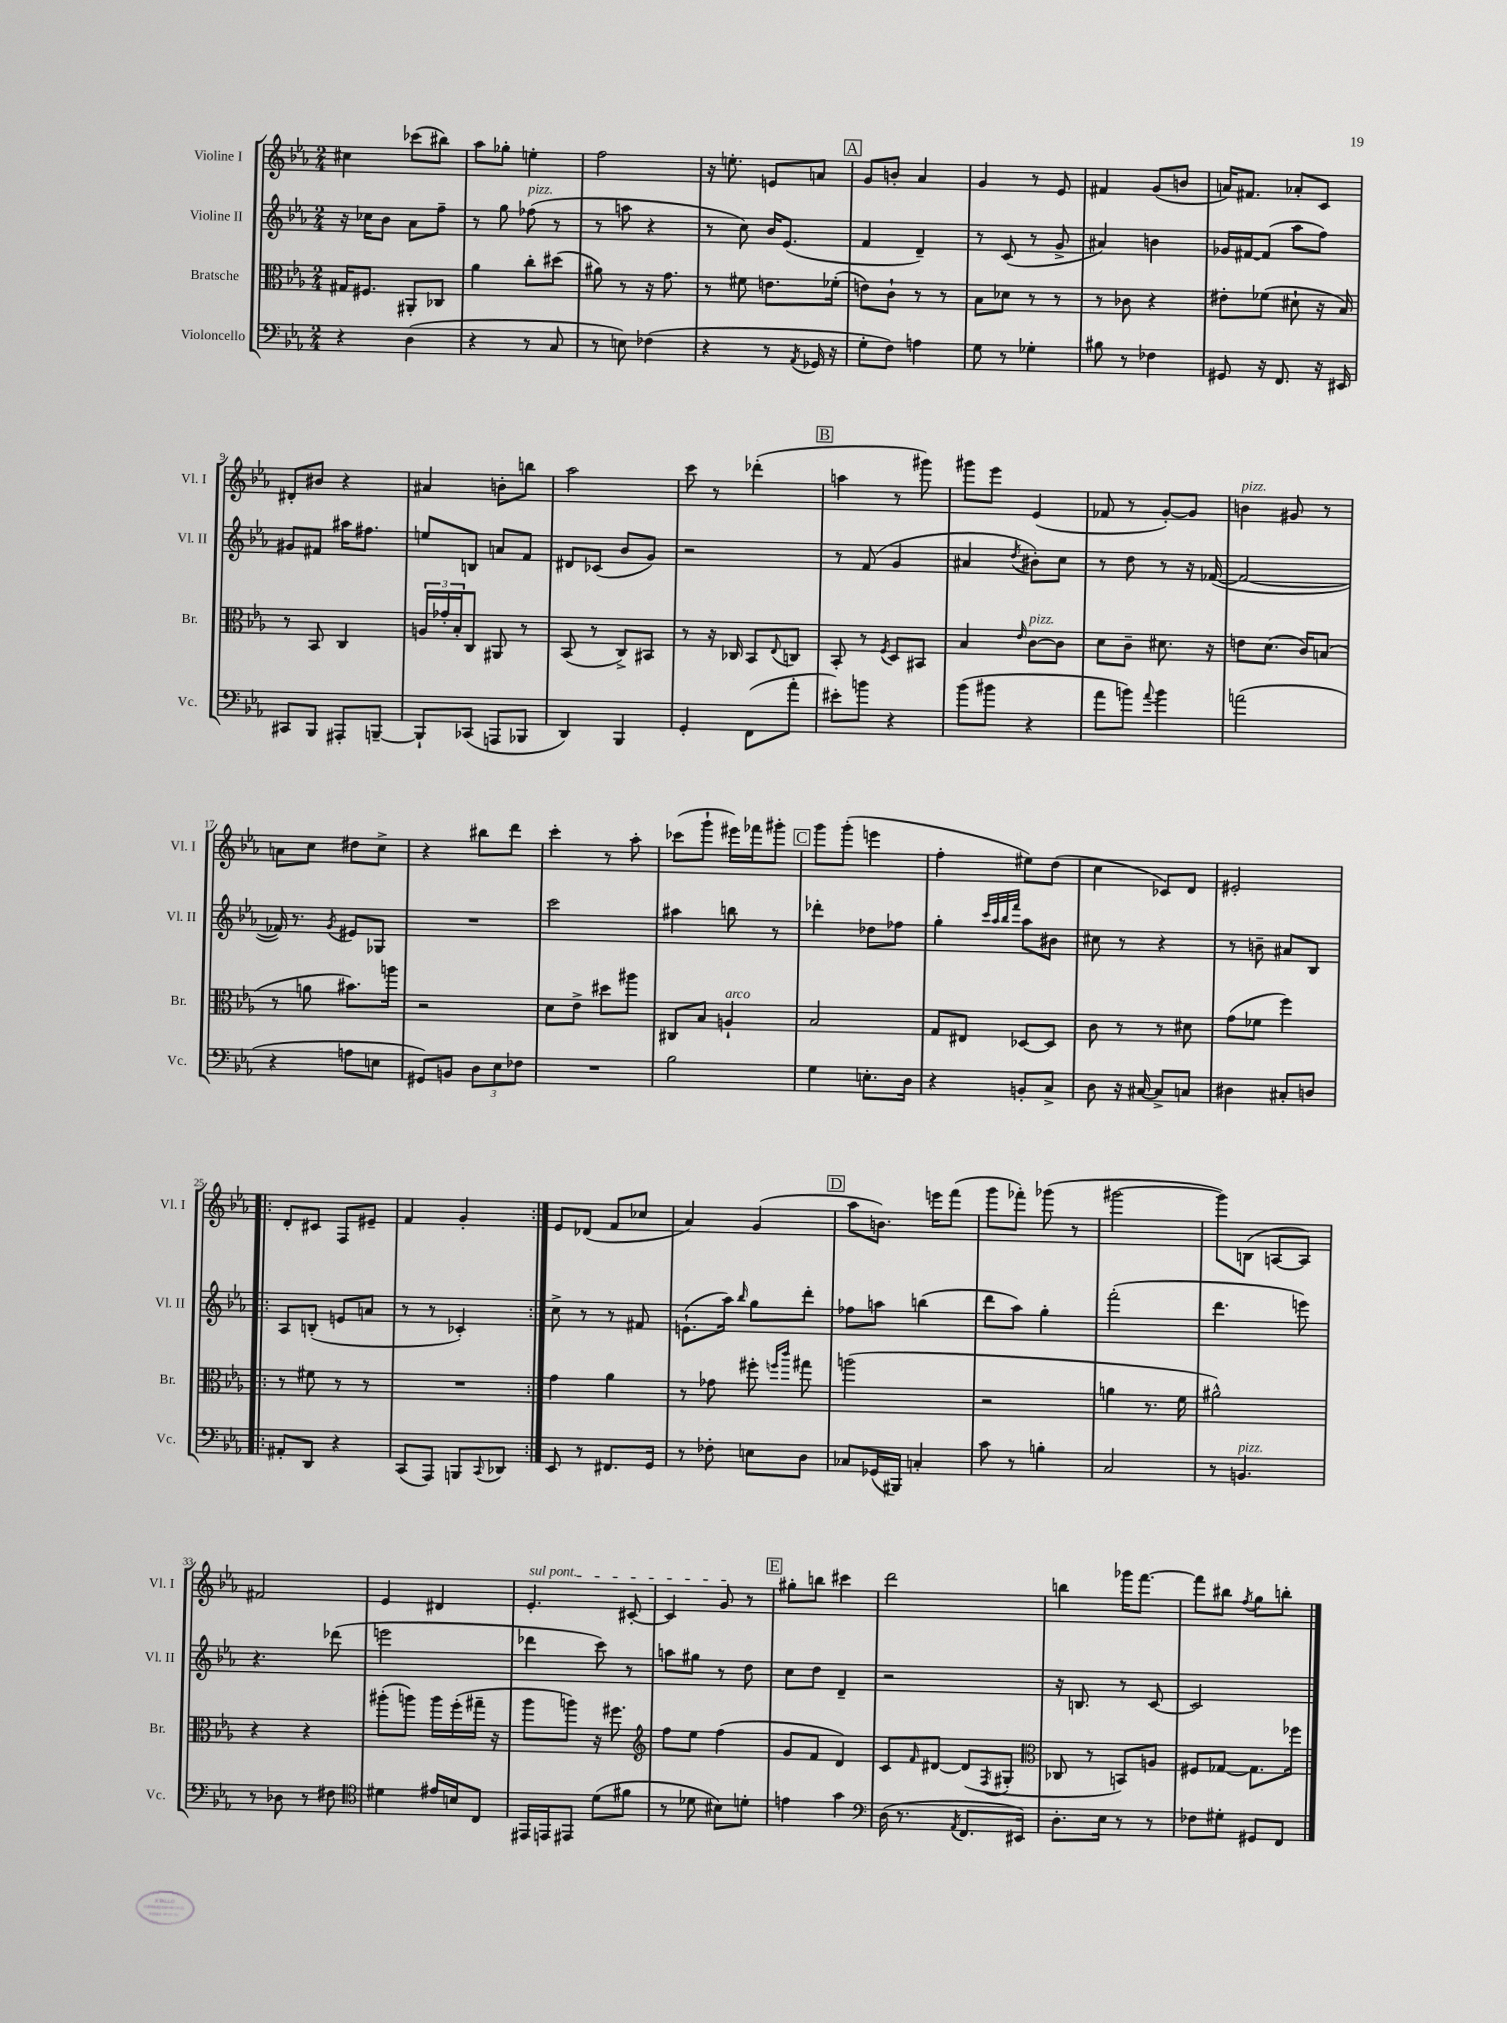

**kern	**kern	**kern	**kern
*part4	*part3	*part2	*part1
*staff4	*staff3	*staff2	*staff1
*I"Violoncello	*I"Bratsche	*I"Violine II	*I"Violine I
*I'Vc.	*I'Br.	*I'Vl. II	*I'Vl. I
*clefF4	*clefC3	*clefG2	*clefG2
*k[b-e-a-]	*k[b-e-a-]	*k[b-e-a-]	*k[b-e-a-]
*M2/4	*M2/4	*M2/4	*M2/4
=1	=1	=1	=1
4r	16G#X/KL	16r	4cc#X\
.	8.F#X/J	16cc-X\KL	.
.	.	8b-\J	.
(4D\	8AA#X'/L	8a-\L	(8ccc-X\L
.	8C-X/J	8ff~\J	8bb#X\J)
=2	=2	=2	=2
4r	4a-\	8r	8aa-\L
.	.	8gg\	8gg-X'\J
!	!	!LO:TX:a:i:t=pizz.	!
8r	8cc'\L	(8ff-X\	4een'\
8C/	(8dd#X\J	8r	.
=3	=3	=3	=3
8r	8a#X\)	8r	2ff\
8En\)	8r	8aan\	.
(4F-X\	16r	4r	.
.	8.g\	.	.
=4	=4	=4	=4
4r	8r	8r	16r
.	.	.	8.een'\
.	8f#X\	8cc\)	.
8r	8.en\L	16b-/KL	8en/L
.	.	(8.e-/J	.
8qAA-/	.	.	.
16GG-X/	.	.	8an/J
16r	(16f-X'\Jk	.	.
!!LO:REH:place=s1:t=A
=5	=5	=5	=5
8G'\L	8en\L)	4f/	8g/L
8F\J)	8c`\J	.	8bn'/J
4An\	8r	4d~/)	4a-/
.	8r	.	.
=6	=6	=6	=6
8G\	8B-\L	8r	4g/
8r	8d-X\J	(8c/	.
4G-X'\	8r	8r	8r
.	8r	8g^/	8e-/
=7	=7	=7	=7
8B#X\	8r	4a#X/)	4f#X/
8r	8c-X\	.	.
4F-X\	4r	4bn\	(8g/L
.	.	.	8bn/J
=8	=8	=8	=8
8GG#X/	8e#X'\L	16g-X/LL	16an/KL)
.	.	[16f#X/J	8.f#X/J
16r	(8f-X\J	(8f#/J]	.
8.FF/	.	.	.
.	8d#X`\	8aa-\L	8a-X'/L
16r	16r	8ff\J)	8c/J
16EE#X/	16B-/)	.	.
!!LO:LB:g=z
=9	=9	=9	=9
8CC#X/L	8r	8g#X/L	8d#X'/L
8BBB-/J	8BB-/	8f#X/J	8b#X/J
8AAA#X'/L	4C/	16aa#X\KL	4r
.	.	8.ff#X\J	.
[8BBBn~/J	.	.	.
=10	=10	=10	=10
8BBB`/L]	24An/LL	8een/L	4a#X/
.	24g-X'/	.	.
.	24B-'/J	.	.
(8CC-X/J	8C/J	8Bn/J	.
8AAAn/L	8AA#X/	8an/L	8bn'\L
8BBB-X/J	8r	8f/J	8bbn\J
=11	=11	=11	=11
4DD/)	(8BB-/	8d#X/L	2aa-\
.	8r	(8c-X/J	.
4BBB-/	8C^/L)	8b-/L	.
.	8BB#X/J	8g/J)	.
=12	=12	=12	=12
4GG'/	8r	2r	8ccc\
.	16r	.	8r
.	16C-X/	.	.
(8FF\L	8BB-/L	.	(4ddd-X'\
.	8qqE-/	.	.
8a-'\J	8Cn/J	.	.
!!LO:REH:place=s1:t=B
=13	=13	=13	=13
8e#X'\L)	8BB-'/	8r	4aan\
8bn\J	8r	(8f/	.
.	8qF/	.	.
4r	8D/L	4g/	8r
.	8BB#X/J	.	8ggg#X\)
=14	=14	=14	=14
(8b-\L	4B-/	4a#X/	8ggg#X\L
8b#X\J	.	.	8eee-\J
.	16qqe-/	8qdd/	.
!	!LO:TX:a:i:t=pizz.	!	!
4r	[8c\L	8b#X'\L)	(4e-/
.	8c\J]	8cc\J	.
=15	=15	=15	=15
8a-\L	8d\L	8r	8f-X/
8bn\J)	8c~\J	8dd\	8r
8qqa-/	.	.	.
4b\	8.d#X\	8r	[8g'/L)
.	.	16r	8g/J]
.	16r	([16f-X/	.
=16	=16	=16	=16
!	!	!	!LO:TX:a:i:t=pizz.
(2an\	8en\L	2f-/_	4bn\
.	(8.d\J	.	.
.	.	.	8g#X/
.	16c/KL)	.	.
.	(8Bn/J	.	8r
!!LO:LB:g=z
=17	=17	=17	=17
4r	8r	16f-X/])	8an\L
.	.	8.r	.
.	8an\	.	8cc\J
.	.	8qg/	.
8An\L	8.b#X\L)	8e#X/L	8dd#X\L
8En\J	.	8G-X/J	8cc^\J
.	16aan\Jk	.	.
=18	=18	=18	=18
8GG#X/L)	2r	2r	4r
8BBn/J	.	.	.
12D\L	.	.	8bb#X\L
12E-\	.	.	.
.	.	.	8ddd\J
12F-X\J	.	.	.
=19	=19	=19	=19
2r	8d\L	2ccc\	4ccc'\
.	8e-^\J	.	.
.	8dd#X\L	.	8r
.	8aa#X\J	.	8aa-'\
=20	=20	=20	=20
2B-\	8C#X/L	4aa#X\	(8ccc-X\L
.	8B-/J	.	8ggg`\J
!	!LO:TX:a:i:t=arco	!	!
.	4An`/	8bbn\	16eee#X\LL)
.	.	.	16fff-X\J
.	.	8r	8ggg#X'\J
!!LO:REH:place=s1:t=C
=21	=21	=21	=21
4G\	2B-/	4ddd-X'\	8ggg\L
.	.	.	(8ggg'\J
8.En'\L	.	8dd-X\L	4eeen\
.	.	8ff-X\J	.
16D\Jk	.	.	.
=22	=22	=22	=22
4r	8G/L	4gg'\	4ff'\
.	8E#X/J	.	.
.	.	32qqccc/LLL	.
.	.	32qqaa-/	.
.	.	32qqbb-/	.
.	.	32qqfff/JJJ	.
8BBn'/L	[8D-X/L	8aa-\L	8ee#X\L)
8C^/J	8D-/J]	8b#X\J	(8dd\J
=23	=23	=23	=23
8D\	8c\	8cc#X\	4cc\
16r	8r	8r	.
[16C#X/	.	.	.
8C#^/L]	8r	4r	8c-X/L)
8Cn/J	8d#X\	.	8d/J
=24	=24	=24	=24
4D#X\	(8g\L	8r	2e#X'/
.	8f-X\J	8bn~\	.
8C#X'/L	4ff\)	8a#X/L	.
8Dn/J	.	8B-/J	.
!!LO:LB:g=z
=25!|:	=25!|:	=25!|:	=25!|:
8AA#X'/L	8r	8A-/L	8d'/L
8DD/J	8f#X\	(8Bn'/J	8c#X/J
4r	8r	8en/L	8F/L
.	8r	8an/J	8e#X~/J
=26	=26	=26	=26
(8CC/L	2r	8r	4f/
8AAA-/J)	.	8r	.
8BBBn/L	.	4c-X'/)	4g'/
8qqCC/	.	.	.
8DD-X/J	.	.	.
=27:|!	=27:|!	=27:|!	=27:|!
8EE-/	4g\	8cc^\	8e-/L
8r	.	8r	(8d-X/J
8.FF#X/L	4a-\	8r	8f/L
.	.	8f#X/	8cc-X/J
16GG/Jk	.	.	.
=28	=28	=28	=28
8r	8r	(8.en`\L	4a-/)
8F-X'\	8g-X\	.	.
.	.	16aa-\Jk)	.
.	.	16qqbb-/	.
8En\L	8ff#X'\	8gg\L	(4g/
.	16qqffn/LL	.	.
.	16qqccc/JJ	.	.
8D\J	8gg#X\	8ddd'\J	.
!!LO:REH:place=s1:t=D
=29	=29	=29	=29
8C-X/L	(2aan\	8ff-X\L	8aa-\L
(16GG-X/L	.	8aan\J	8.bn\J)
16BBB#X/JJ)	.	.	.
4Cn'/	.	(4bbn\	.
.	.	.	16eeen\KL
.	.	.	(8fff\J
=30	=30	=30	=30
8c\	2r	8ddd\L	8ggg\L
8r	.	8aa-\J)	8fff-X'\J)
4Bn'\	.	4gg'\	(8ggg-X\
.	.	.	8r
=31	=31	=31	=31
2C/	4an\	(2fff'\	[2ggg#X\
.	8.r	.	.
.	16f\	.	.
=32	=32	=32	=32
8r	2a#X^^\)	4.ddd\	8ggg#\L])
!LO:TX:a:i:t=pizz.	!	!	!
4.BBn/	.	.	(8Bn\J
.	.	.	[8An/L
.	.	8eeen\)	8A/J])
!!LO:LB:g=z
=33	=33	=33	=33
8r	4r	4.r	2f#X/
8D-X\	.	.	.
8r	4r	.	.
8F#X\	.	(8ddd-X\	.
=34	=34	=34	=34
*clefC4	*	*	*
4d#X\	(8aa#X'\L	2eeen\	4e-/
.	8aan\J)	.	.
16e#X/LL	16aa\LL	.	4d#X/
16Bn/J	(16ff'\	.	.
8C/J	16gg#X~\JJ	.	.
.	16r	.	.
=35	=35	=35	=35
!	!	!	!LO:TX:a:i:t=sul pont.
16EE#X/LL	8aa-\L	4ddd-X\	4.e-'/
16EEn/J	.	.	.
8EE#X/J	8aan\J)	.	.
(8d\L	16r	8ccc\)	.
.	8.ff#X\	.	.
8f#X\J	.	8r	[8c#X'/
=36	=36	=36	=36
*	*clefG2	*	*
8r	8ff\L	8aan\L	4c#/]
8d-X\	8ee-\J	8gg#X\J	.
8B#X\L)	(4ff\	8r	8g/
8dn'\J	.	8dd\	8r
!!LO:REH:place=s1:t=E
=37	=37	=37	=37
4en\	8g/L	8cc\L	8gg#X'\L
.	8f/J	8dd\J	8bbn\J
4g\	4d/)	4d~/	4ccc#X\
=38	=38	=38	=38
*clefF4	*	*	*
(16D\	8c/L	2r	2ddd\
8.r	.	.	.
.	16qqf/	.	.
.	[8d#X/J	.	.
8qAA-/	.	.	.
8.FF/L	(8d#/L]	.	.
.	8qF/	.	.
.	8G#X'/J	.	.
16EE#X/Jk)	.	.	.
=39	=39	=39	=39
*	*clefC3	*	*
8.D'\L	8C-X/	16r	4bbn\
.	.	8.Bn/	.
.	8r	.	.
16E-\Jk	.	.	.
8r	8BBn/L)	8r	16ggg-X\KL
.	.	.	[8.fff\J
8r	8An/J	[8c/	.
=40	=40	=40	=40
8F-X\L	8F#X/L	2c/]	8fff\L]
8G#X'\J	[8G-X/J	.	8bb#X\J
.	.	.	8qff/
8GG#X/L	8.G-\L]	.	8gg\L
8FF/J	.	.	8bbn'\J
.	16ff-X\Jk	.	.
==	==	==	==
*-	*-	*-	*-
